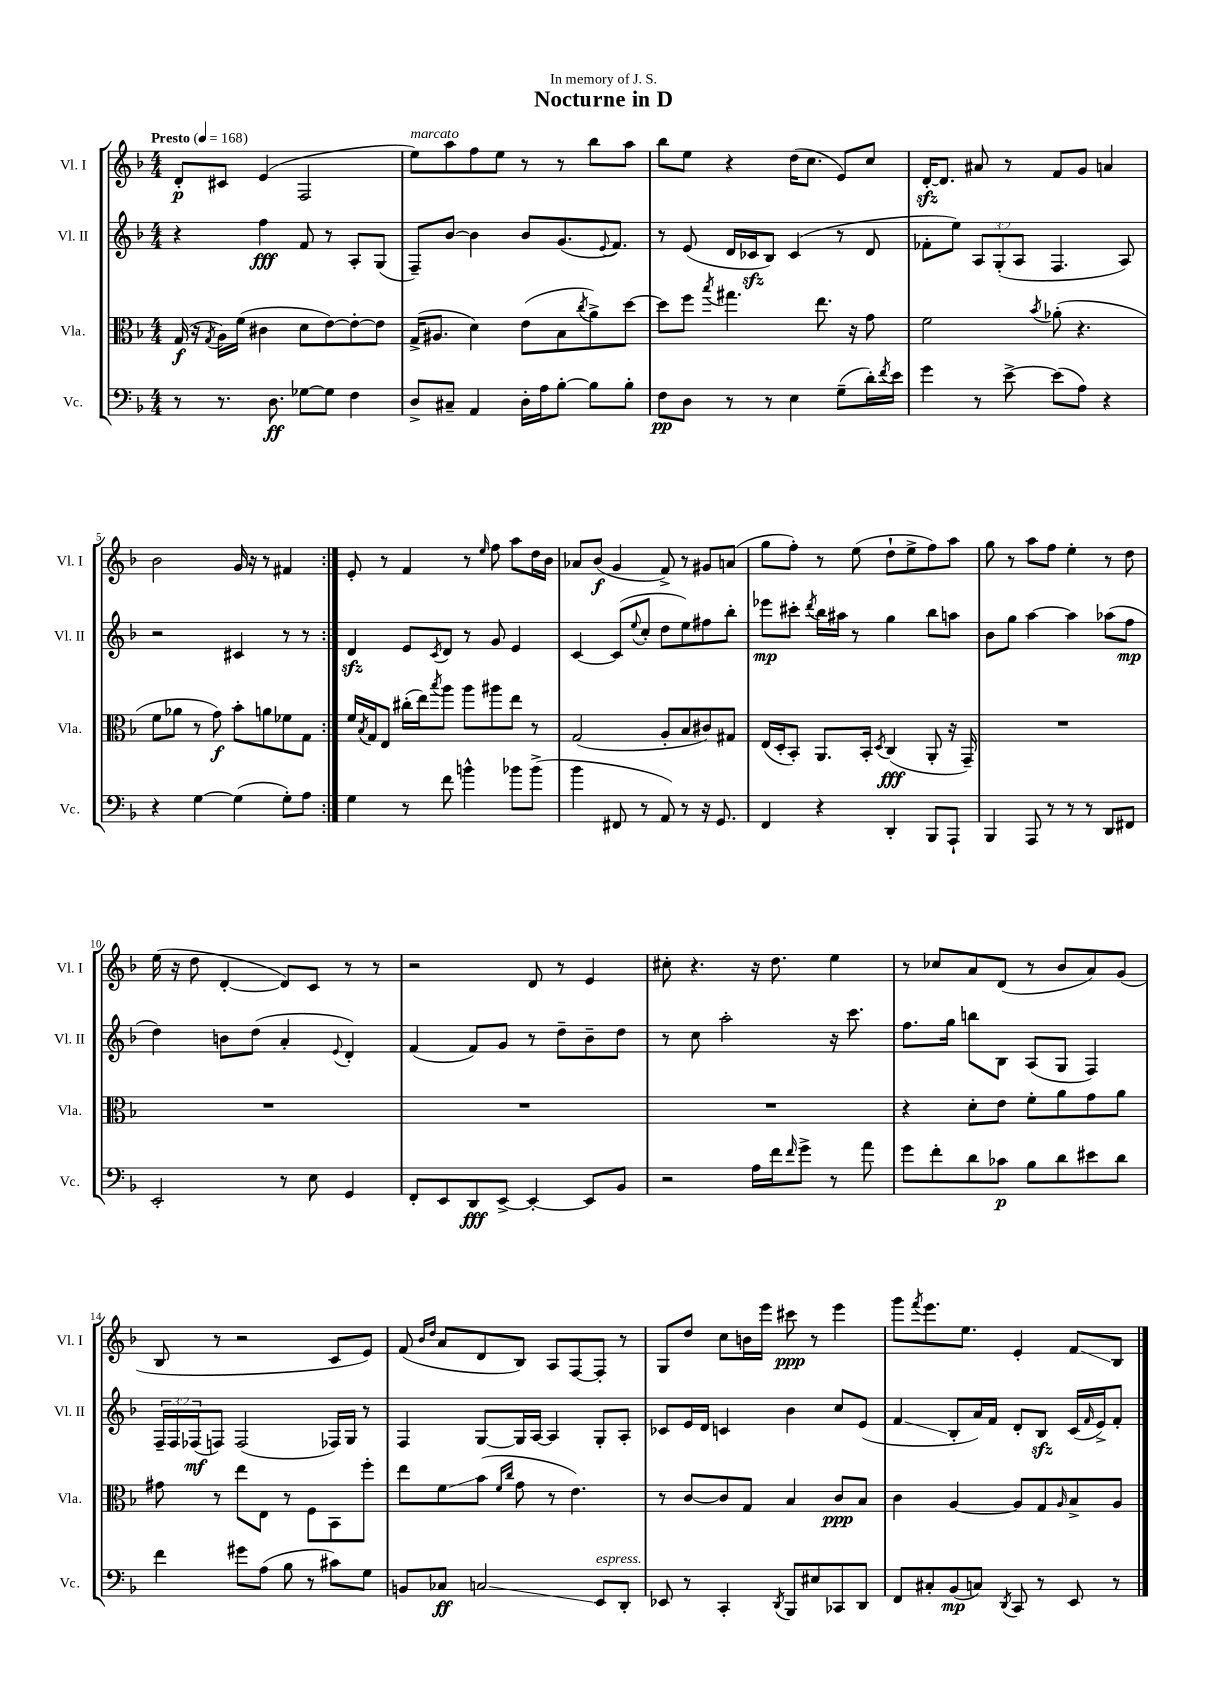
\header { title = "Nocturne in D" dedication = "In memory of J. S." }
<<
\new StaffGroup <<
\new Staff = "s0" \with { instrumentName = "Vl. I" shortInstrumentName = "Vl. I" } {
    \clef treble \key f \major \numericTimeSignature \time 4/4 \tempo "Presto" 4 = 168
    \repeat volta 2 { d'8-.\p cis'8 e'4( f2 |
    e''8^\markup { \italic "marcato" }) a''8 f''8 e''8 r8 r8 bes''8 a''8 |
    bes''8 e''8 r4 d''16( c''8. e'8) c''8 |
    d'16~-.\sfz d'8. ais'8 r8 f'8 g'8 a'4 |
    bes'2 g'16 r16 r8 fis'4 | }
    e'8-. r8 f'4 r8 \grace { e''16 } f''8 a''8 d''16 bes'16 |
    aes'8 bes'8\f( g'4 f'8->) r8 gis'8 a'8( |
    g''8 f''8-.) r8 e''8( d''8-! e''8-> f''8) a''8 |
    g''8 r8 a''8 f''8 e''4-. r8 d''8 |
    e''16( r16 d''8 d'4~-. d'8) c'8 r8 r8 |
    r2 d'8 r8 e'4 |
    cis''8-. r4. r16 d''8. e''4 |
    r8 ces''8 a'8 d'8( r8 bes'8 a'8) g'8( |
    bes8 r8 r2 c'8 e'8) |
    f'8( \grace { bes'16 d''16 } a'8 d'8 bes8) a8 f8~ f8-. r8 |
    g8 d''8 c''8 b'16 e'''16 cis'''8\ppp r8 e'''4 |
    g'''8 \acciaccatura { f'''8 } e'''8. e''8. e'4-. f'8\glissando bes8 \bar "|." |
}
\new Staff = "s1" \with { instrumentName = "Vl. II" shortInstrumentName = "Vl. II" } {
    \clef treble \key f \major \numericTimeSignature \time 4/4 \override Staff.TupletNumber.text = #tuplet-number::calc-fraction-text
    \repeat volta 2 { r4 f''4\fff f'8 r8 a8-. g8( |
    f8--) bes'8~ bes'4 bes'8 g'8.( \appoggiatura { e'8 } f'8.) |
    r8 e'8( d'16 ces'16\sfz bes8) ces'4( r8 d'8 |
    fes'8-. e''8) \tuplet 3/2 { a8 g8-.( a8 } f4. a8) |
    r2 cis'4 r8 r8 | }
    d'4\sfz e'8 \acciaccatura { c'8 } d'8 r8 g'8 e'4 |
    c'4~ c'8( \appoggiatura { e''8 } c''8-. d''8 e''8) fis''8 bes''8-. |
    ees'''8\mp cis'''8-. \acciaccatura { d'''8 } bes''16 ais''16 r8 g''4 bes''8 a''8 |
    bes'8 g''8 a''4~ a''4 aes''8( f''8\mp |
    d''4) b'8 d''8( a'4-. \appoggiatura { e'8 } d'4-.) |
    f'4( f'8) g'8 r8 d''8-- bes'8-- d''8 |
    r8 c''8 a''2-. r16 c'''8. |
    f''8. g''16 b''8 bes8 a8( g8 f4) |
    \tuplet 3/2 { f16-- f16 fes16\mf( } f8) f2( fes16) g16 r8 |
    f4 g8~ g16 a16~ a4 g8-. a8-. |
    ces'8 e'16 d'16 c'4 bes'4 c''8 e'8( |
    f'4\glissando bes8-. a'16) f'16 d'8-. bes8\sfz c'16( \grace { f'16 } e'16->) f'8-. \bar "|." |
}
\new Staff = "s2" \with { instrumentName = "Vla." shortInstrumentName = "Vla." } {
    \clef alto \key f \major \numericTimeSignature \time 4/4
    \repeat volta 2 { g16\f( r16 \acciaccatura { g8 } a16) f'16( cis'4 d'8 e'8~) e'8~-. e'8 |
    g16->( ais8. d'4) e'8( bes8 \acciaccatura { c''8 } a'8->) d''8~ |
    d''8 f''8 \acciaccatura { bes''8 } gis''4. e''8. r16 g'8 |
    f'2 \acciaccatura { bes'8 } aes'8-.( r4. |
    f'8 aes'8 r8 g'8\f) bes'8-. a'8 fes'8 g8 | }
    f'16 \acciaccatura { bes8 } g16 e8 cis''16-.( e''16) \acciaccatura { bes''8 } a''8 a''8 ais''8 e''8 r8 |
    g2( a8-. bes8 cis'8) gis8 |
    e16( d16-. bes,8-.) a,8. bes,16-. \acciaccatura { d8 } c4\fff( a,8-. r16 g,16--) |
    R1 |
    R1 |
    R1 |
    R1 |
    r4 d'8-. e'8 f'8-. a'8 g'8 a'8 |
    gis'8 r8 e''8 e8 r8 f8 bes,8 f''8-. |
    e''8 f'8\glissando bes'8( \grace { f'16 c''16 } g'8 r8 e'4.) |
    r8 c'8~ c'8 g8 bes4 c'8\ppp bes8 |
    c'4 a4~ a8 g8 \grace { a16 } bes8-> a8 \bar "|." |
}
\new Staff = "s3" \with { instrumentName = "Vc." shortInstrumentName = "Vc." } {
    \clef bass \key f \major \numericTimeSignature \time 4/4
    \repeat volta 2 { r8 r8. d8.\ff ges8~ ges8 f4 |
    d8-> cis8-- a,4 d16-. a16 bes8~-. bes8 bes8-. |
    f8\pp d8 r8 r8 e4 g8--( d'16-.) \acciaccatura { f'8 } e'16 |
    g'4 r8 e'8~-> e'8( a8) r4 |
    r4 g4~ g4( g8-.) a8 | }
    g4 r8 f'8 b'4-^ bes'8 bes'8->( |
    bes'4 fis,8 r8 a,8) r8 r16 g,8. |
    f,4 r4 d,4-. bes,,8 a,,8-! |
    bes,,4 a,,8 r8 r8 r8 d,8 fis,8 |
    e,2-. r8 e8 g,4 |
    f,8-. e,8 d,8\fff e,8~-> e,4~-. e,8 bes,8 |
    r2 a16 f'16 \grace { f'16 } g'8-> r8 a'8 |
    g'8 f'8-. d'8 ces'8\p bes8 d'8 eis'8 d'8 |
    f'4 gis'8 a8( bes8 r8 cis'8) g8 |
    b,8 ces8\ff c2\glissando e,8^\markup { \italic "espress." } d,8-. |
    ees,8 r8 c,4-. \acciaccatura { d,8 } bes,,8 eis8 ces,8 d,8 |
    f,8 cis8-. bes,8\mp( c8) \acciaccatura { d,8 } c,8 r8 e,8 r8 \bar "|." |
}
>>
>>
